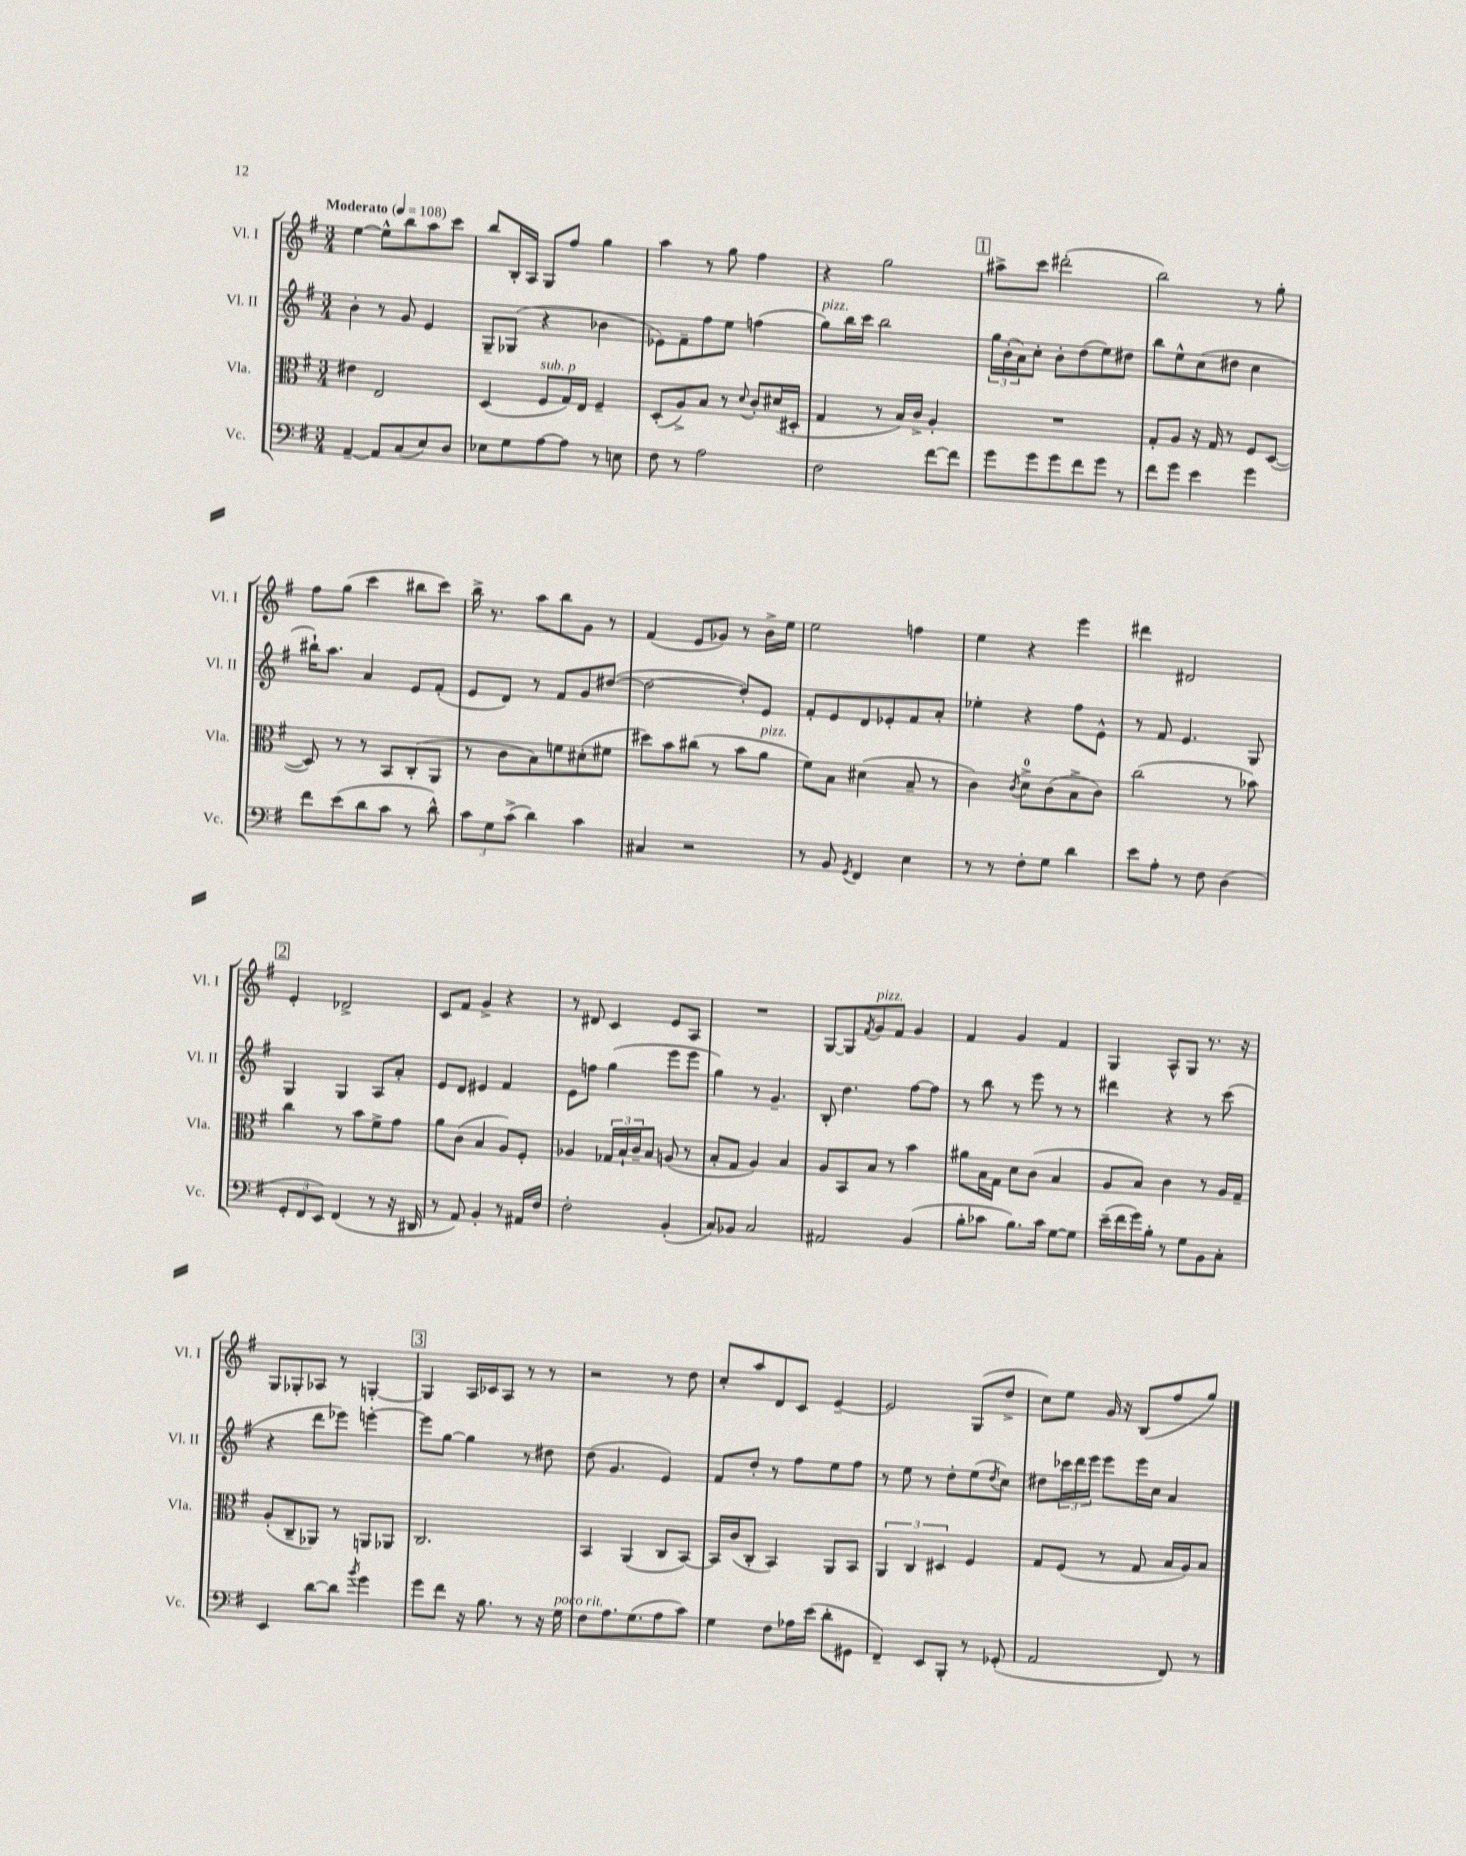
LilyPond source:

<<
\new StaffGroup <<
\new Staff = "s0" \with { instrumentName = "Vl. I" shortInstrumentName = "Vl. I" } {
    \clef treble \key g \major \numericTimeSignature \time 3/4 \tempo "Moderato" 4 = 108
    e''4~ e''8-^ b''8 a''8 c'''8 |
    b''8 b16-. a16 g8 fis''8 g''4 |
    a''4 r8 g''8 fis''4 |
    r4 g''2 |
    \mark \markup { \box "1" } ais''8-> c'''8 dis'''2-.( |
    b''2) r8 g''8-. |
    fis''8 g''8( c'''4 bis''8 c'''8) |
    b''16-> r8. a''8 b''8 g'8 r8 |
    fis'4( e'8 ges'8) r8 b'16-> e''16 |
    e''2 f''4 |
    e''4 r4 e'''4 |
    dis'''4 dis'2 |
    \mark \markup { \box "2" } e'4-. des'2-> |
    c'8 fis'8 g'4-> r4 |
    r8 dis'8 c'4 e'8 a8 |
    R2. |
    g8~ g8 \acciaccatura { fis'8 } g'8^\markup { \italic "pizz." } fis'8 g'4 |
    fis'4 g'4 fis'4 |
    g4 a8-^ g8 r8. r16 |
    g8 ges8-. aes8 r8 g4~-. |
    \mark \markup { \box "3" } g4 a16 ces'16 a8 r8 r8 |
    r2 r8 d''8 |
    c''8-. a''8 d'8 c'8 e'4~-- |
    e'2 g8( d''8-> |
    c''8) e''8 g'16 r16 b8( fis''8 g''8) \bar "|." |
}
\new Staff = "s1" \with { instrumentName = "Vl. II" shortInstrumentName = "Vl. II" } {
    \clef treble \key g \major \numericTimeSignature \time 3/4
    b'4-. r8 g'8 e'4 |
    g8-- ges8( r4 bes'4 |
    ees'8) fis'8-- fis''8 e''8 f''4( |
    g''8^\markup { \italic "pizz." }) b''16 c'''16 b''2 |
    \mark \markup { \box "1" } \tuplet 3/2 { g''16 b'16-.( a'16) } c''8-. b'8-. d''8( e''8) dis''8 |
    b''8 e''8-^ c''8( dis''8 c''4 |
    bis''16-!) a''8. a'4 e'8 fis'8-.( |
    e'8 d'8) r8 fis'8 g'8 dis''8~( |
    dis''2~ dis''8-.) e'8 |
    fis'8-. e'8 d'8 ees'8-. fis'8 a'8-. |
    ees''4-. r4 fis''8 e'8-^ |
    r8 fis'8 e'4. g8 |
    \mark \markup { \box "2" } g4 g4 a8 a'8-. |
    e'8 d'8 eis'4 fis'4 |
    e'8 f''8 g''4( e'''8 e'''8 |
    g''4) r8 g'4.-- |
    b8-. d''4. fis''8~ fis''8 |
    r8 b''8 r8 e'''8 r8 r8 |
    dis'''4 r4 r8 c'''8( |
    r4 d'''8 ees'''8) e'''4~-. |
    \mark \markup { \box "3" } e'''8 g''8~ g''4 r8 dis''8 |
    d''8( g'4. e'4) |
    fis'8 d''8-. r8 fis''8 e''8 fis''8 |
    r8 e''8 r8 d''8-. e''8( \acciaccatura { d''8 } c''8) |
    dis''8 \tuplet 3/2 { ces'''16 d'''16 e'''16 } e'''8 e'''16 c''16 a'4 \bar "|." |
}
\new Staff = "s2" \with { instrumentName = "Vla." shortInstrumentName = "Vla." } {
    \clef alto \key g \major \numericTimeSignature \time 3/4
    eis'4 e2 |
    d4( fis8^\markup { \italic "sub. p" } g16) e16 fis4-- |
    d8-.( a8->) b8 r8 \appoggiatura { d'8 } c'8-. dis'16( dis16-. |
    g4 r8 b16) c'16-> a4-. |
    \mark \markup { \box "1" } R2. |
    g8-. a8 r16 g16 r8 fis8 d8~( |
    d8) r8 r8 b,8 c8-.( a,8 |
    r8 c'8 b8) f'8 dis'8-.( fis'8 |
    dis''8) b'8 cis''8( r8 b'8 a'8^\markup { \italic "pizz." } |
    fis'8) b8 dis'4( b8-- r8 |
    c'4) \acciaccatura { c'8 } d'8-0-> c'8( b8-> c'8) |
    c''2( r8 bes'8) |
    \mark \markup { \box "2" } c''4 r8 b'8 fis'8-> g'8 |
    a'8 c'8( b4 a8) fis8-. |
    aes4 \tuplet 3/2 { ges16 b16-! c'16-- } b8 a8( r8 |
    b8-. g8 a4) b4 |
    a8 b,8 b8 r8 b'4 |
    ais'8 b16 g16 d'8 c'8( b4 |
    a8 b8) c'4 r8 a16 g16-- |
    a8-.( c8-- aes,8) r8 a,8 aes,8 |
    \mark \markup { \box "3" } c2. |
    b,4 a,4( c8 b,8~) |
    b,16 c'16( c8-. b,4) a,8 b,8 |
    \tuplet 3/2 { a,4 c4 dis4 } fis4 |
    g8 fis8( r8 g8 b16 a16) b8 \bar "|." |
}
\new Staff = "s3" \with { instrumentName = "Vc." shortInstrumentName = "Vc." } {
    \clef bass \key g \major \numericTimeSignature \time 3/4
    a,4~-- a,8 c8( e8) d8 |
    ees8 g8 a8~ a8 r8 e8 |
    fis8 r8 a2 |
    fis2 fis'8~ fis'8 |
    \mark \markup { \box "1" } g'8 g'8 g'8 fis'8 g'8 r8 |
    fis'8 g'8 e'4 g'4 |
    fis'8 e'8( d'8 c'8 r8 d'8-^) |
    \tuplet 3/2 { c'8 g8 c'8->( } d'4) c'4 |
    cis4 r2 |
    r8 b,8 \acciaccatura { g,8 } fis,4 e4 |
    r8 r8 fis8-. g8 d'4 |
    e'8 a8-. r8 fis8 d4( |
    \mark \markup { \box "2" } \tuplet 3/2 { g,8-. fis,8 e,8) } fis,4( r8 r16 dis,16 |
    r8 a,8) b,4-. r8 ais,16 fis16 |
    fis2-. b,4-.( |
    c8) bes,8 c2 |
    ais,2 b,4( |
    b8-. ces'8 b8.) ces'16 g8~ g8 |
    e'16--( fis'16 g'16) b16-. r8 g8 b,8 c8-. |
    e,4 d'8~ d'8 \acciaccatura { b'8 } g'4 |
    \mark \markup { \box "3" } g'8 fis'8 r16 b8. r8 r16 g16^\markup { \italic "poco rit." } |
    fis8 a8. g8.( a8 c'8) |
    g4 fis8 aes16 e'16( d'8-. gis,8 |
    fis,4--) e,8 b,,8-. r8 ges,8-.( |
    a,2 fis,8) r8 \bar "|." |
}
>>
>>
\layout { \context { \Score \remove "Bar_number_engraver" } }
